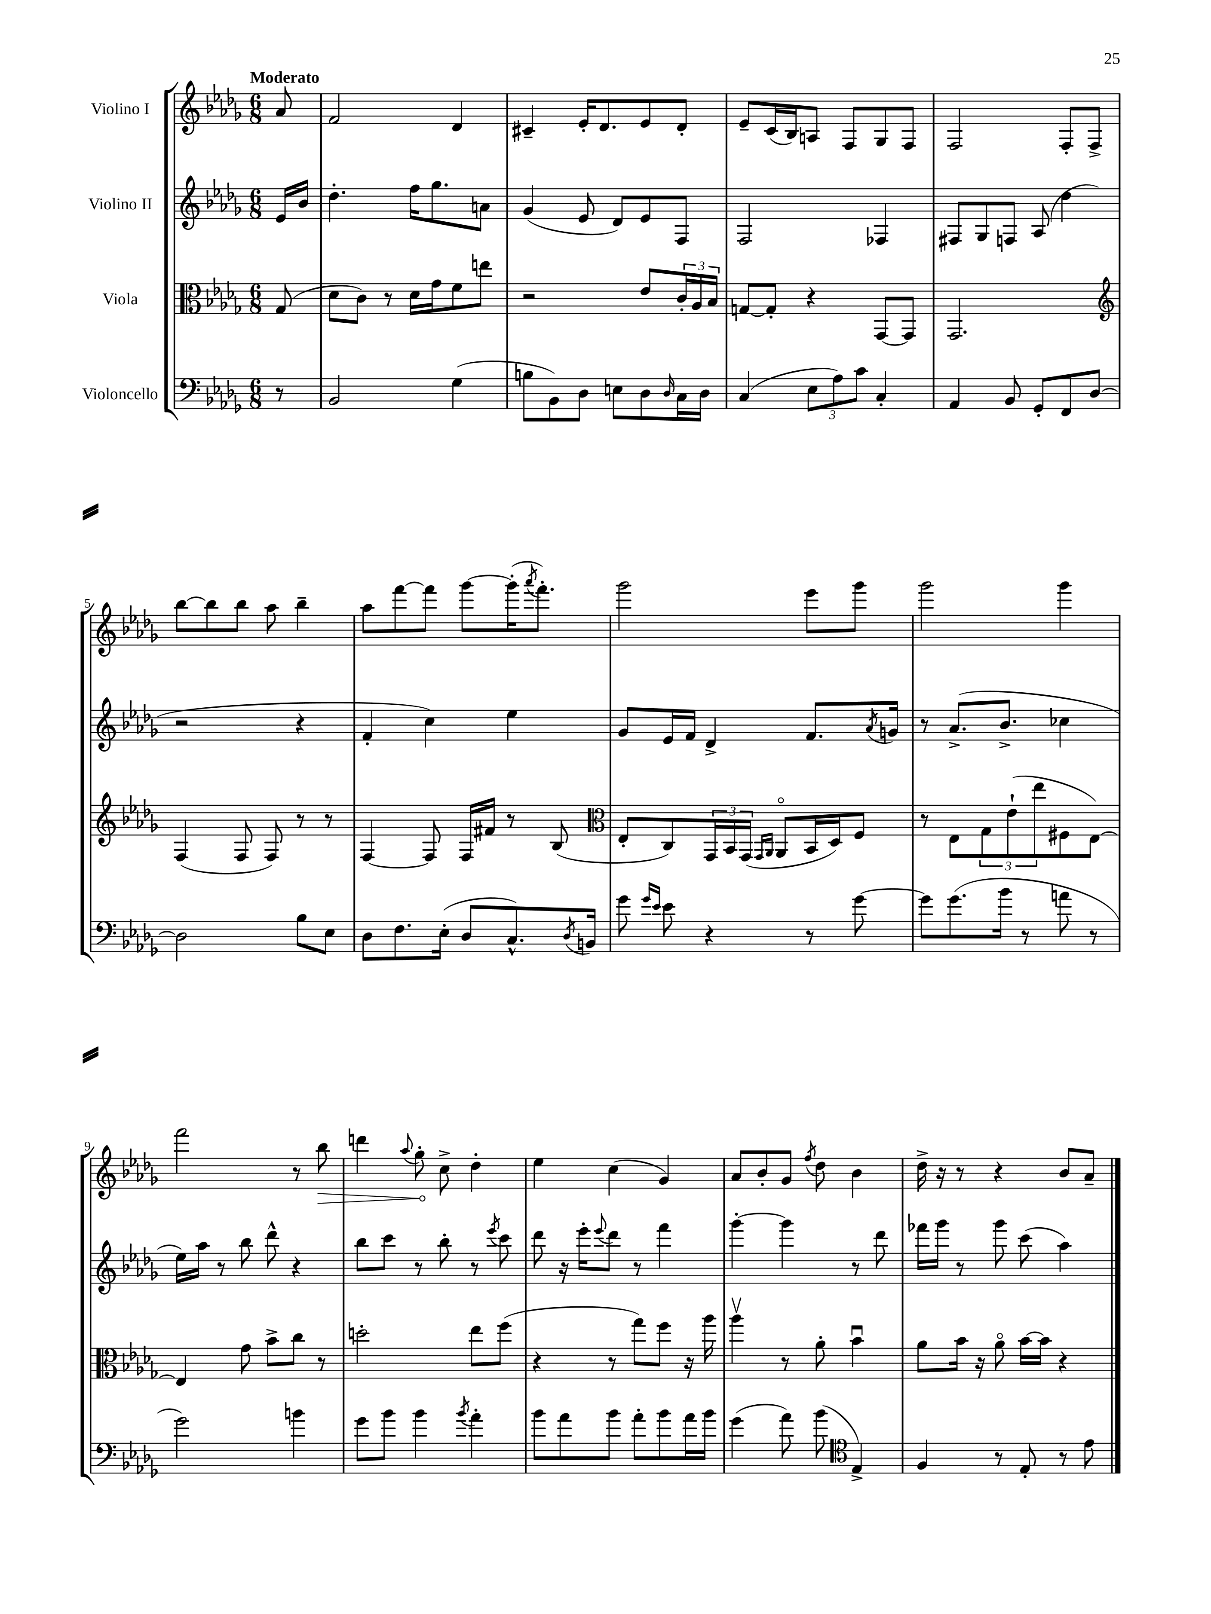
<<
\new StaffGroup <<
\new Staff = "s0" \with { instrumentName = "Violino I" } {
    \clef treble \key des \major \numericTimeSignature \time 6/8 \partial 8 \tempo "Moderato"
    aes'8 |
    f'2 des'4 |
    cis'4-- ees'16-. des'8. ees'8 des'8-. |
    ees'8-- c'16( bes16) a8 f8 ges8 f8 |
    f2 f8-. f8-> |
    bes''8~ bes''8 bes''8 aes''8 bes''4-- |
    aes''8 f'''8~ f'''8 ges'''8~ ges'''16-.( \acciaccatura { aes'''8 } f'''8.-.) |
    ges'''2 ees'''8 ges'''8 |
    ges'''2 ges'''4 |
    f'''2 r8 \once \override Hairpin.circled-tip = ##t bes''8\> |
    d'''4 \appoggiatura { aes''8 } ges''8-.\! c''8-> des''4-. |
    ees''4 c''4( ges'4) |
    aes'8 bes'8-. ges'8 \acciaccatura { f''8 } des''8 bes'4 |
    des''16-> r16 r8 r4 bes'8 aes'8-- \bar "|." |
}
\new Staff = "s1" \with { instrumentName = "Violino II" } {
    \clef treble \key des \major \numericTimeSignature \time 6/8 \partial 8
    ees'16 bes'16 |
    des''4.-. f''16 ges''8. a'8 |
    ges'4( ees'8 des'8) ees'8 f8 |
    f2 fes4 |
    fis8 ges8 f8 aes8( des''4 |
    r2 r4 |
    f'4-. c''4) ees''4 |
    ges'8 ees'16 f'16 des'4-> f'8. \acciaccatura { aes'8 } g'16 |
    r8 aes'8.->( bes'8.-> ces''4 |
    ees''16) aes''16 r8 bes''8 des'''8-^ r4 |
    bes''8 c'''8 r8 bes''8-. r8 \acciaccatura { ees'''8 } c'''8 |
    des'''8 r16 ees'''16-. \appoggiatura { ees'''8 } des'''8 r8 f'''4 |
    ges'''4~-. ges'''4 r8 des'''8 |
    fes'''16 ges'''16 r8 ges'''8 c'''8( aes''4) \bar "|." |
}
\new Staff = "s2" \with { instrumentName = "Viola" } {
    \clef alto \key des \major \numericTimeSignature \time 6/8 \partial 8
    ges8( |
    des'8 c'8) r8 des'16 ges'16 f'8 e''8 |
    r2 ees'8 \tuplet 3/2 { c'16-. aes16 bes16 } |
    g8~ g8-. r4 ges,8~ ges,8 |
    ges,2. |
    \clef treble f4( f8 f8) r8 r8 |
    f4~ f8 f16 fis'16 r8 bes8( |
    \clef alto ees8-. c8) \tuplet 3/2 { ges,16 bes,16 ges,16( } \grace { ges,16 aes,16 } aes,8\flageolet bes,16 des16) f8 |
    r8 ees8 \tuplet 3/2 { ges8 ees'8-!( ees''8 } fis8 ees8~) |
    ees4 ges'8 bes'8-> c''8 r8 |
    d''2-. ees''8 f''8( |
    r4 r8 ges''8) f''8 r16 aes''16 |
    aes''4\upbow r8 aes'8-. bes'4\downbow |
    aes'8 bes'16 r16 aes'8\flageolet bes'16~ bes'16 r4 \bar "|." |
}
\new Staff = "s3" \with { instrumentName = "Violoncello" } {
    \clef bass \key des \major \numericTimeSignature \time 6/8 \partial 8
    r8 |
    bes,2 ges4( |
    b8 bes,8) des8 e8 des8 \grace { des16 } c16 des16 |
    c4( \tuplet 3/2 { ees8 aes8) c'8 } c4-. |
    aes,4 bes,8 ges,8-. f,8 des8~ |
    des2 bes8 ees8 |
    des8 f8. ees16-.( des8 c8.-^) \acciaccatura { des8 } b,16 |
    ges'8 \grace { ges'16 ees'16 } ees'8 r4 r8 ges'8~ |
    ges'8 ges'8.( bes'16 r8 a'8 r8 |
    ges'2) b'4 |
    ges'8 bes'8 bes'4 \acciaccatura { bes'8 } aes'4-. |
    bes'8 aes'8 bes'8 aes'8-. bes'8 aes'16 bes'16 |
    ges'4( aes'8) bes'8( \clef tenor ees4->) |
    f4 r8 ees8-. r8 ees'8 \bar "|." |
}
>>
>>
